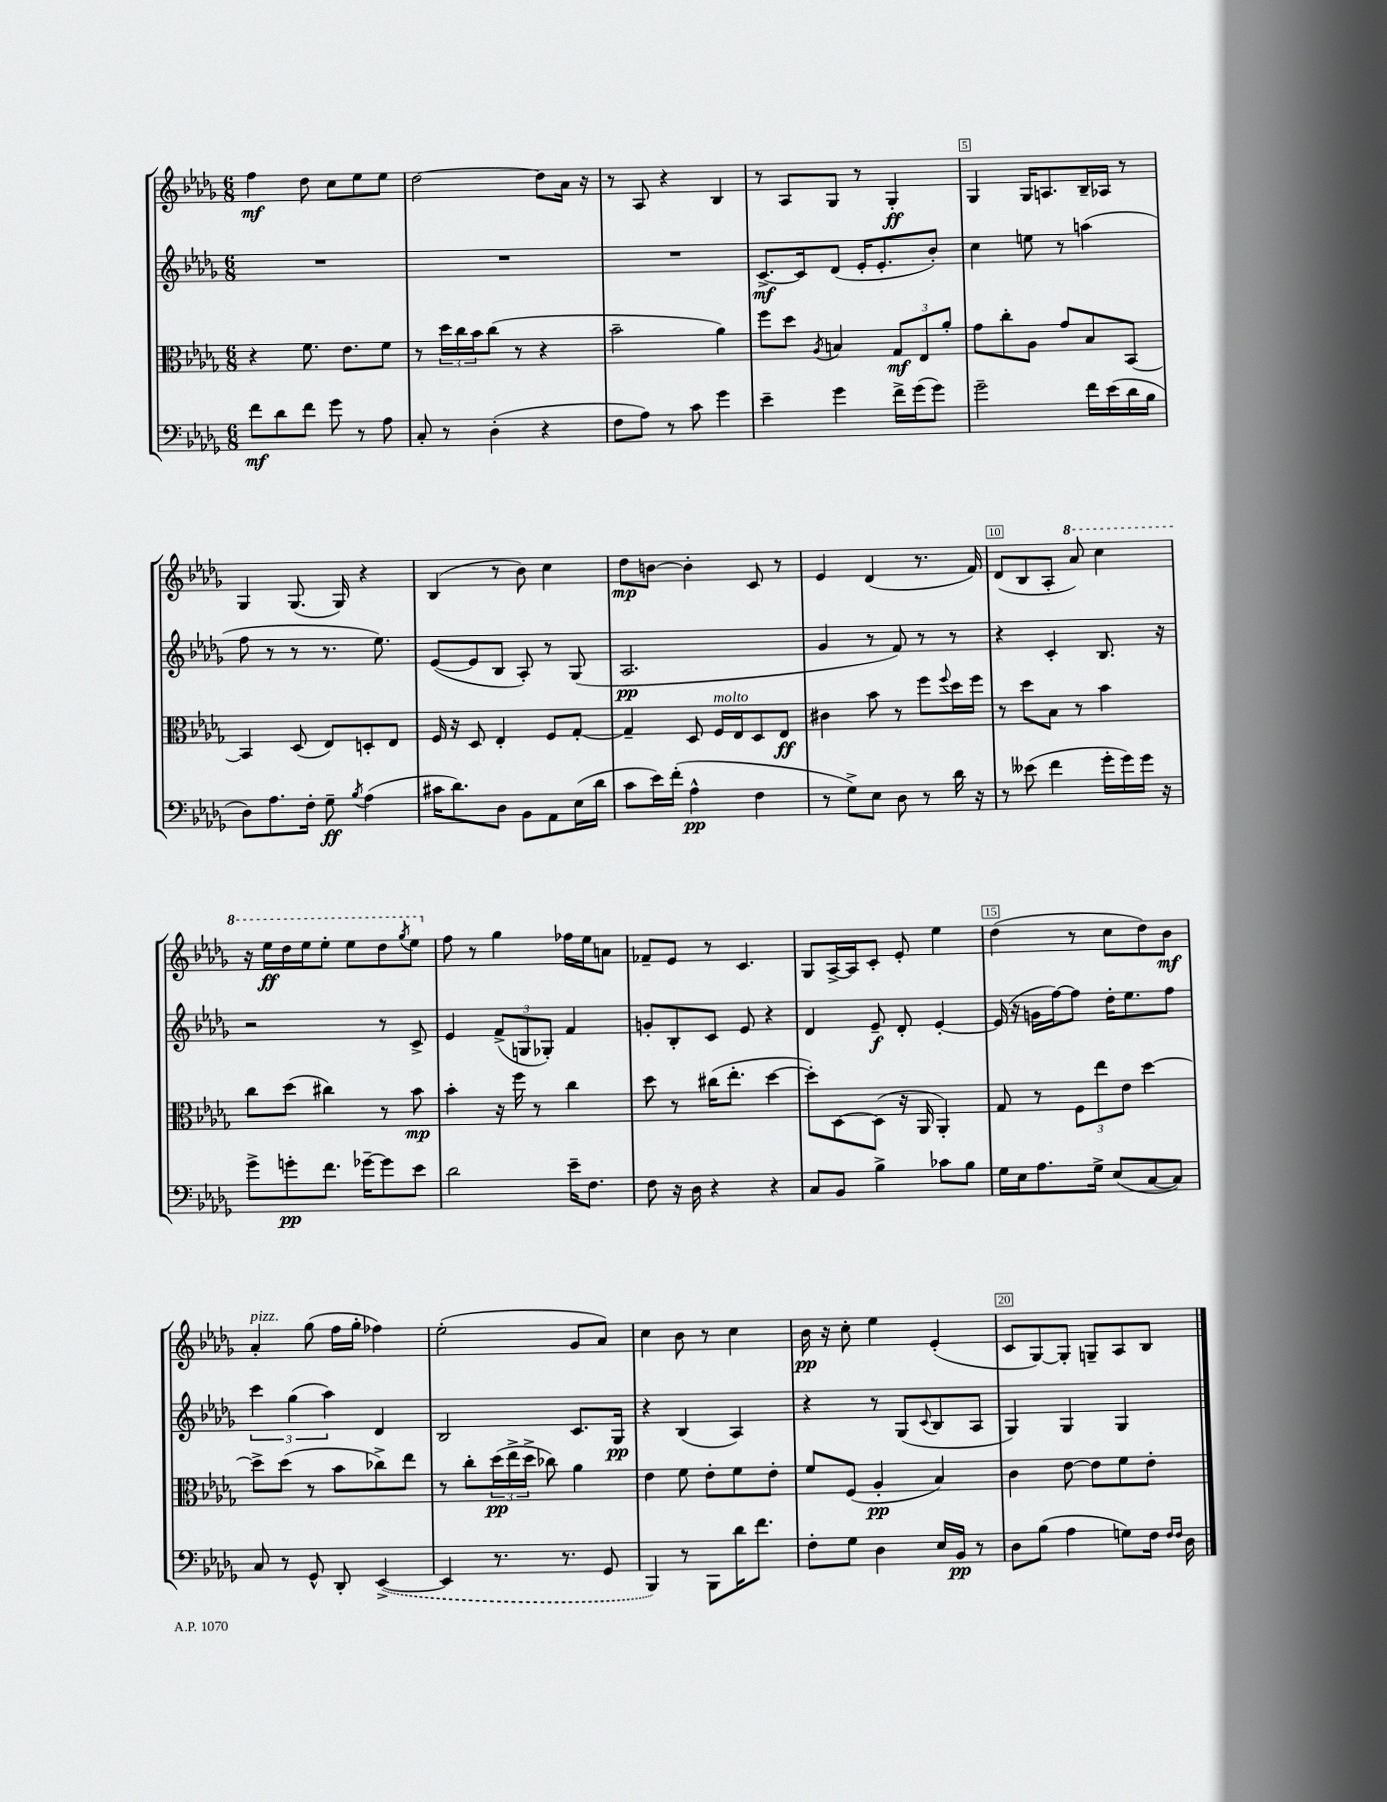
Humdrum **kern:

**kern	**kern	**kern	**kern
*staff4	*staff3	*staff2	*staff1
*clefF4	*clefC3	*clefG2	*clefG2
*k[b-e-a-d-g-]	*k[b-e-a-d-g-]	*k[b-e-a-d-g-]	*k[b-e-a-d-g-]
*M6/8	*M6/8	*M6/8	*M6/8
8f\L	4r	2.r	4ff\
8d-\	.	.	.
8f\J	8.f\	.	8dd-\
8g-\	.	.	8cc\L
.	8.e-\L	.	.
8r	.	.	8ee-\
8A-\	8f\J	.	8ee-\J
=	=	=	=
8C'/	8r	2.r	[2dd-\
8r	24dd-\LL	.	.
.	24cc\	.	.
.	24b-\J	.	.
(4D-'\	(8cc\J	.	.
.	8r	.	.
4r	4r	.	8dd-\]L
.	.	.	16a-\Jk
.	.	.	16r
=	=	=	=
8F\L	2b-~\	2.r	8r
8A-\J)	.	.	8A-/
8r	.	.	4r
8c\	.	.	.
4g-\	4a-\)	.	4B-/
=	=	=	=
4e-~\	8ff\L	[8.c^/L	8r
.	8dd-\J	.	8A-/L
.	.	16c/]k	.
.	8qA-/	.	.
4g-\	4B/	(8d-/J	8G-/J
.	.	16e-'/LK	8r
.	.	8.e-'/	.
16f^\LL	12G-/L	.	4G-'/
(16g-\J	.	.	.
.	12E-/	.	.
8g-\J)	.	8b-'/J)	.
.	12a-'/J	.	.
=	=	=	=
2g-~\	8g-\L	4cc\	4G-/
.	8cc'\	.	.
.	8A-\J	8ee\	16G-/LK
.	.	.	8.A/
.	8g-/L	8r	.
16f\LL	8B-/	(4aa\	16B-~/L
(16e-\	.	.	16A-/JJ
16d-\	[8BB-/J	.	8r
16B-\JJ	.	.	.
=	=	=	=
8D-\L)	4BB-/]	8ff\	4G-/
8.A-\	.	8r	.
.	(8D-/	8r	(8.G-/
16F'\Jk	.	.	.
8G-~\	8E-/L)	8.r	.
.	.	.	16G-/)
8qB-/	.	.	.
(4A-\	8D'/	.	4r
.	.	8.ee-\)	.
.	8E-/J	.	.
=	=	=	=
16c#\LK	16F/	([8e-/L	(4B-/
8.d-\)	16r	.	.
.	8D-/	8e-/]	.
8D-\J	4E-'/	8B-/J	8r
8BB-\L	.	8A-'/)	8b-\)
8AA-\	8F/L	8r	4cc\
(16E-\L	[8G-'/J	(8G-/	.
16d-\JJ	.	.	.
=	=	=	=
8c\L	4G-~/]	2.A-/	8dd-\L
16e-\L)	.	.	[8b\J
(16f'\JJ	.	.	.
4A-^^\	8D-/	.	4b'\]
.	16F/LL	.	.
.	16E-/J	.	.
4F\	8D-/	.	8c/
.	8E-/J	.	8r
=	=	=	=
8r	4c#\	4g-/	4e-/
8G-^\L)	.	.	.
8E-\J	8b-\	8r	(4d-/
8D-\	8r	8f/)	.
8r	8ff\L	8r	8.r
.	8qqff/	.	.
16d-\	16dd-\L	8r	.
16r	16ff\JJ	.	16f/)
=	=	=	=
8r	8r	4r	(8d-/L
(8e--\	8dd-\L	.	8B-/
4f\	8B-\J	4c'/	8A-'/J
.	8r	.	8aa-/)
16g-'\LL	4b-\	8.B-/	4ccc\
16g-\)	.	.	.
16g-\JJ	.	.	.
16r	.	16r	.
=	=	=	=
8g-^\L	8cc\L	2r	16r
.	.	.	16eee-\LL
8g'\	(8dd-\J	.	16ddd-\
.	.	.	16eee-\J
8.f\J	4cc#\)	.	8eee-'\J
.	.	.	8eee-\L
[16g-~\LK	.	.	.
8g-\]	8r	8r	8ddd-\
.	.	.	8qggg-/
8e-\J	8b-\	8c^/	8eee-\J
=	=	=	=
2d-\	4b-'\	4e-/	8ff\
.	.	.	8r
.	16r	(12f^/L	4gg-\
.	16ff\	.	.
.	.	12G/	.
.	8r	.	.
.	.	12G-'/J)	.
16e-~\LK	4cc\	4f/	16ff-\LL
8.F\J	.	.	16ee-\J
.	.	.	8a\J
=	=	=	=
8F\	8dd-\	8g'/L	8f-~/L
16r	8r	8B-'/	8e-/J
16D-\	.	.	.
4r	(16cc#\LK	8c/J	8r
.	8.ee-'\J	.	.
.	.	8e-/	4.c/
4r	[4dd-\	4r	.
=	=	=	=
8C/L	8dd-'\]L)	4d-/	8G-/L
8BB-/J	[8D-\	.	[16A-^/L
.	.	.	16A-/]J
4B-^\	(8D-\]J	8e-~/	8c'/J
.	16r	8d-'/	8e-'/
.	16AA-/	.	.
8c-\L	4AA-'/)	[4e-'/	4ee-\
8B-\J	.	.	.
=	=	=	=
16G-\LL	8G-/	(16e-/]	(4dd-\
16E-\J	.	16r	.
8.A-\	8r	16g\LL	.
.	.	[16ff\J)	.
.	12F\L	8ff\]J	8r
16G-^\Jk	.	.	.
.	12ee-\	.	.
(8E-/L	.	16dd-'\LK	8cc\L
.	12e-\J	.	.
.	.	8.ee-\	.
[8C/	[4dd-\	.	8dd-\)
8C/]J)	.	8ff\J	8b-\J
=	=	=	=
8C/	8dd-^\]L	6ccc\	4a-'/
8r	(8dd-\J	.	.
.	.	(6gg-\	.
8GG-^^/	8r	.	(8gg-\
.	.	6aa-\)	.
8DD-'/	8b-\L	.	16ff\LL
.	.	.	16gg-'\JJ
([4EE-^/	8cc-^\)	4d-/	4ff-\)
.	8ee-\J	.	.
=	=	=	=
4EE-/]	8r	2B-/	(2ee-'\
.	8cc'\L	.	.
8.r	(24dd-\L	.	.
.	24ee-^\	.	.
.	24dd-^\JJ	.	.
.	8cc-\)	.	.
8.r	.	.	.
.	4a-\	8.c/L	8g-/L
8GG-/	.	.	8a-/J)
.	.	16G-/Jk	.
=	=	=	=
4BBB-/)	4e-\	4r	4cc\
8r	8f\	(4B-/	8b-\
8BBB-\L	8e-'\L	.	8r
16d-\K	8f\	4A-/)	4cc\
8.f\J	.	.	.
.	8e-'\J	.	.
=	=	=	=
8F'\L	8f/L	4r	16b-\
.	.	.	16r
8G-\J	(8F/J	.	8cc'\
4D-\	4A-'/	8r	4ee-\
.	.	(8G-/L	.
.	.	8qqc/	.
16E-/LL	4B-/)	8B-/	(4e-'/
16BB-/JJ	.	.	.
8r	.	8A-/J	.
=	=	=	=
8D-\L	4c\	4G-/)	8c/L
(8B-\J	.	.	[8G-/)
4A-\	[8e-\	4G-/	8G-'/]J
.	8e-\]L	.	8G~/L
8G\L)	8f\	4G-/	8A-/
16F\Jk	8e-'\J	.	8B-/J
16qqF/LL	.	.	.
16qqF/JJ	.	.	.
16D-\	.	.	.
==	==	==	==
*-	*-	*-	*-
